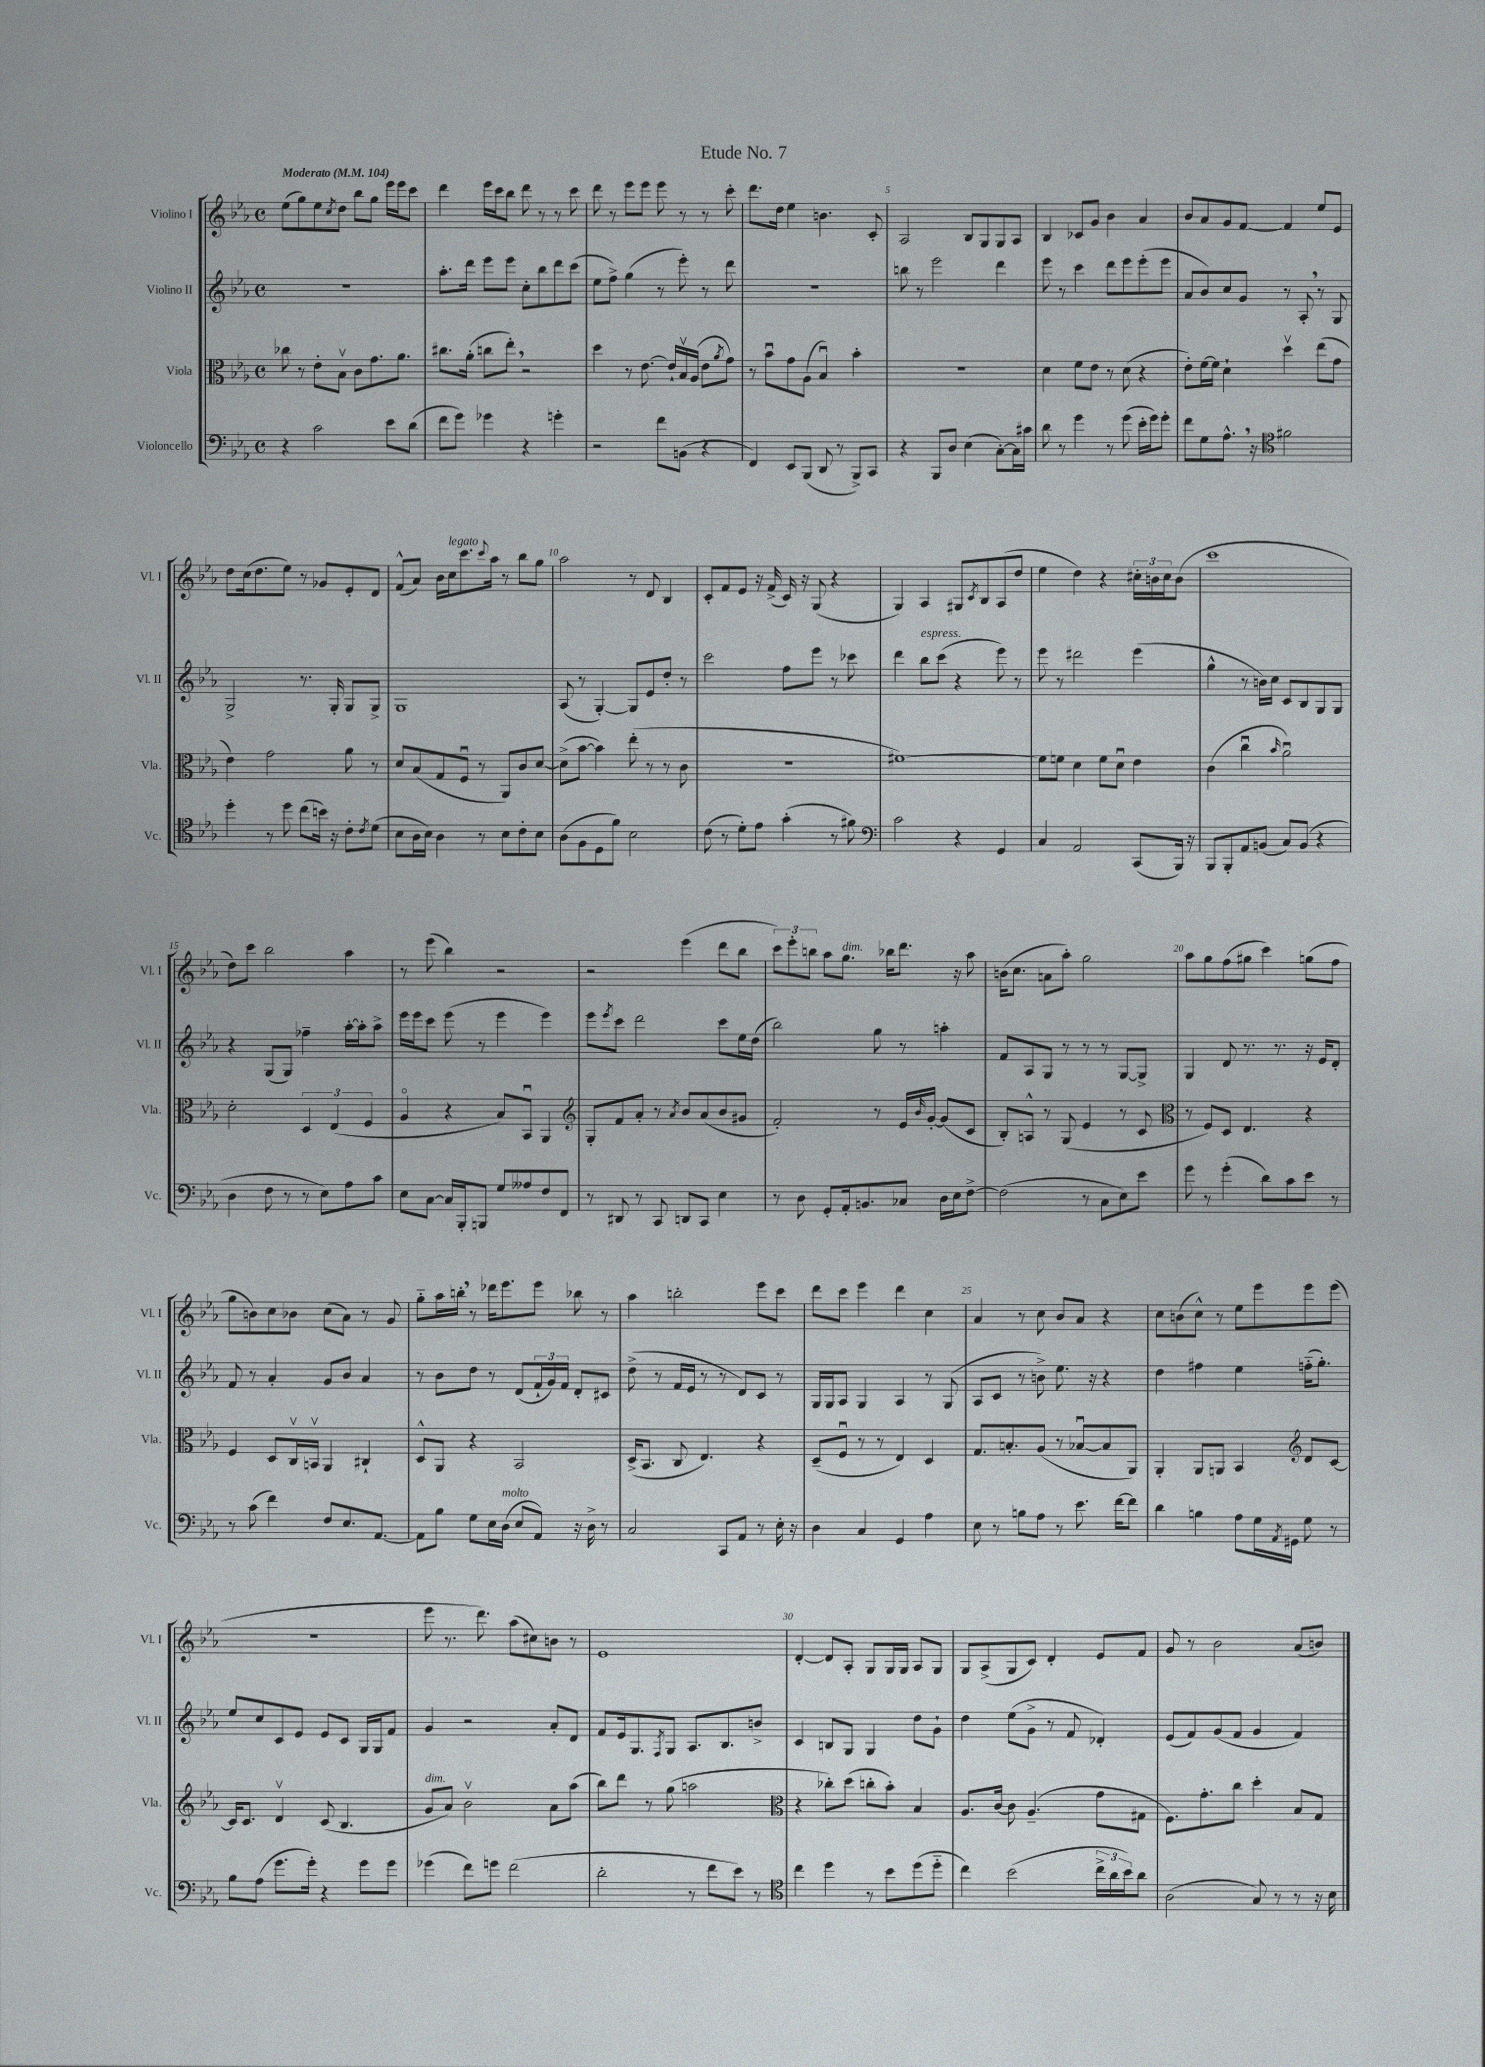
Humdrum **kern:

**kern	**kern	**kern	**kern
*staff4	*staff3	*staff2	*staff1
*clefF4	*clefC3	*clefG2	*clefG2
*k[b-e-a-]	*k[b-e-a-]	*k[b-e-a-]	*k[b-e-a-]
*M4/4	*M4/4	*M4/4	*M4/4
*met(c)	*met(c)	*met(c)	*met(c)
*MM104	*MM104	*MM104	*MM104
4r	8cc-	1r	(8ee-
.	8r	.	8gg)
2c	8e-'	.	8ee-
.	.	.	8qcc
.	8B-v	.	8dd
.	8c	.	8bb-
.	8.g	.	8gg
8e-	.	.	16eee-
.	8.a-	.	16eee-
(8d	.	.	8ccc
=	=	=	=
8f	8.cc#	8.aa-'	4ddd
8g)	.	.	.
.	(16a-'	16ddd	.
4g-	8cc	8eee-	16eee-
.	.	.	16ccc
.	8ee-')	8eee-	8bb-
4r	2r	8cc'	8ddd
.	.	8bb-	8r
4g'	.	8ddd	8r
.	.	(8ccc	8ccc
=	=	=	=
2r	4dd	8ee-	8ddd
.	.	8ff^)	8r
.	8r	(4gg	8eee-
.	[8.e-	.	8eee-
8f	.	8r	8eee-
.	16e-`]	.	.
(8BB	16B-v	8eee-')	8r
.	(16A-	.	.
4r	8e-	8r	8r
.	8qa-	.	.
.	8g)	8ddd	8ccc'
=	=	=	=
4FF)	8r	1r	8.ddd
.	8b-u	.	.
.	.	.	16dd
8EE-	8g	.	4ee-
(8BBB-	(8A-	.	.
8DD	4B-u)	.	4.b
8r	.	.	.
8BBB-^)	4b-'	.	.
8CC	.	.	8c'
=	=	=	=
4r	1r	8bb	2A-
.	.	8r	.
8BBB-	.	2eee-	.
8D	.	.	.
(4E-	.	.	8B-
.	.	.	8G
[8C')	.	4ddd	8G
16C]	.	.	8A-
16c#	.	.	.
=	=	=	=
8d	4d	8eee-	4B-
8r	.	8r	.
4g	8f	4ccc	8c-
.	8e-	.	8g
8r	8r	8ddd	4b-
(8g	(8d	8eee-	.
16e-'	4r	(8eee-'	4a-
16g)	.	.	.
8g'	.	8eee-	.
=	=	=	=
8f	8e-')	8a-	8b-
8G	[16f	8b-)	8a-
.	16f]	.	.
8.A-^^	4d`	8cc	8g
.	.	8g	[8f
16r	.	.	.
*clefC4	*	*	*
2f#	4ddv	8r	4f]
.	.	8A-'	.
.	(8ee-	8r	8ee-
.	8g	8G	8e-
=	=	=	=
4dd'	4e-)	2G^	8dd
.	.	.	(16cc
.	.	.	8.dd
8r	2g	.	.
8dd	.	.	8ee-)
(8cc	.	8.r	8r
16b)	.	.	8g-
16r	.	16G'	.
8c'	8a-	8G	8e-'
8qc	.	.	.
(8d	8r	8G^	8d
=	=	=	=
8B-	8d	1G	(8f^^
16A-	(8B-	.	8a-)
16B-)	.	.	.
4A-	8G	.	16b-
.	.	.	16cc
.	8Fu	.	8.ccc
8r	8r	.	.
.	.	.	8qqccc
.	.	.	16aa-
8B-	8AA-)	.	8r
8c'	8c	.	8bb-
8B-	[8d	.	8gg
=	=	=	=
(8A-	(8d^]	(8A-	2aa-
8F	[8b-	8r	.
8D	4b-])	[4G')	.
8f)	.	.	.
2B-	(8ee-'	8G]	8r
.	8r	8e-	8d
.	8r	8dd'	4B-
.	8c	8r	.
=	=	=	=
(8c	1r	2ccc	8c'
8r	.	.	8f
8d')	.	.	8e-
8e-	.	.	16r
.	.	.	(16f^
(4g'	.	8ff	16c)
.	.	.	16r
.	.	8eee-	(8G
8r	.	8r	4r
8f#)	.	8ccc-	.
=	=	=	=
*clefF4	*	*	*
2c	[1f#)	4ddd	4G)
.	.	8bb-	4A-
.	.	(8ccc	.
4r	.	4r	8G#
.	.	.	8qc
.	.	.	8B-
4GG	.	8eee-)	(8A-
.	.	8r	8dd
=	=	=	=
4C	8f#]	8eee-	4ee-
.	8f	8r	.
2AA-	4d	2ddd#	4dd)
.	8f	.	4r
.	8du	.	.
(8CC	4e-	(4eee-	24cc#'
.	.	.	24b
.	.	.	24cc#
16BBB-)	.	.	(8b
16r	.	.	.
=	=	=	=
8BBB-	(4c	4gg^^	1ccc
8BBB-'	.	.	.
8AA-	4ccu	8r	.
(8BB	.	16b)	.
.	.	16cc	.
.	16qqb-	.	.
8C)	2a-u)	8c	.
(8BB	.	8B-	.
4r	.	8G	.
.	.	8G	.
=	=	=	=
4D	2d'	4r	8dd)
.	.	.	8ccc
8F	.	(8G	2bb-
8r	.	8G)	.
8r	6D	4ff-~	.
8E-)	.	.	.
.	(6E-	.	.
8A-	.	[16aa-'	4aa-
.	.	16aa-']	.
.	6F	.	.
8c	.	8aa-^	.
=	=	=	=
8E-	4A-o	16eee-	8r
.	.	16eee-	.
[8C	.	8ccc	(8eee-
16C]	4r	(8eee-	4bb-)
16BBB-'	.	.	.
8BBB	.	8r	.
8G	8B-)	4eee-	2r
8A--	8BB-u	.	.
8F	4AA-	4eee-)	.
8FF	.	.	.
=	=	=	=
*	*clefG2	*	*
8r	8G'	8eee-	2r
.	.	8qeee-	.
8DD#	8f	8ccc	.
8r	8a-'	2ddd	.
8CC	8r	.	.
.	8qa-	.	.
8DD	8b-	.	(4eee-
8CC	(8a-	.	.
4E-	8b-	8ccc	8ddd
.	8g#	16ee-	8bb-
.	.	(16dd	.
=	=	=	=
8r	2f')	2bb-)	12ccc)
.	.	.	12eee-'
8D	.	.	.
.	.	.	12bb
8GG'	.	.	8aa-
16AA-'	.	.	8.gg
8.BB	.	.	.
.	8r	8gg	.
.	.	.	16bb-
8C-	16e-	8r	8.ddd
.	16qqb-	.	.
.	[16g'	.	.
16D	(8g]	4aa'	.
16E-	.	.	16r
[8F^	8c	.	8aa-
=	=	=	=
(2F]	8B-')	8f	(16b
.	.	.	8.cc
.	8A^^	8A-	.
.	8r	8G	8a
.	(8G	8r	8aa-')
8r	4e-	8r	2gg
8C	.	8r	.
8E-)	8r	[8G	.
8e-	8c	8G^]	.
=	=	=	=
*	*clefC3	*	*
8g	8r	4G	8aa-
8r	8F)	.	8gg
(4g'	8D	8d	(8ff
.	4.E-	8.r	8gg#
8d)	.	.	4ccc)
.	.	8.r	.
8c	.	.	.
8e-	4r	16r	(8gg
.	.	16e-	.
8r	.	8d'	8ff
=	=	=	=
8r	4F	8f	8gg
(8c	.	8r	8b)
4f)	8D	4a-'	8cc
.	16Cv	.	8b-
.	16BBv	.	.
8F	4AA-	8g	(8cc
8.E-	.	8b-	8a-)
.	4C#`	4a-	8r
[8.AA-	.	.	.
.	.	.	8g
=	=	=	=
8AA-]	8D^^	8r	8gg'~
8B-	8AA-	8b-	16aa-
.	.	.	16bb'
8G	4r	8dd	8r
16E-	.	8r	16ddd-
(16D	.	.	8.eee-
8E-	2BB-	(8d	.
8AA-)	.	24f`	8eee-
.	.	24g)	.
.	.	24f	.
16r	.	8d'	8bb-
16D^	.	.	.
8r	.	8c#	8r
=	=	=	=
2C	(16D^	(8dd^	4aa-
.	8.BB-	.	.
.	.	8r	.
.	8C	16f	2bb'
.	.	16e-	.
.	4.E-)	8r	.
8CC	.	8r	.
8AA-	.	8d)	.
8r	4r	8c	8eee-
16E-'	.	8r	8ccc
16r	.	.	.
=	=	=	=
4D	(8D~	16G	8ddd
.	.	16G	.
.	8Fu	8A-	8ccc
4C	8r	4G	4eee-
.	8r	.	.
4GG	4E-)	4A-	4ddd
4A-	4D	8r	4cc
.	.	(8G	.
=	=	=	=
8E-	8.G	8A-	4a-
8r	.	8c	.
.	8.B'	.	.
8B	.	8r	8r
8A-	(8A-	8b^)	8cc
8r	8r	8.ee-	8b-
8.e-	[8B-u	.	8a-
.	.	16r	.
.	8B-]	4r	4r
[16f	.	.	.
8f]	8AA-)	.	.
=	=	=	=
4d	4AA-'	4dd	8cc
.	.	.	(8b
4B	8AA-	4ff#	8cc^^)
.	8AA	.	8r
8A-	4BB-	4ee-	8ee-
16G	.	.	8eee-
8qAA-	.	.	.
16GG#	.	.	.
*	*clefG2	*	*
8G	8d	(16ff'~	8eee-
.	.	8.gg')	.
8r	[8c	.	(8eee-
=	=	=	=
8B-	16c]	8ee-	1r
.	8.c	.	.
(8A-	.	8cc	.
8.g	4dv	8c	.
.	.	8e-	.
16g')	.	.	.
4r	(8c	8e-	.
.	4.B-	8c	.
8g	.	16G	.
.	.	16G	.
8g	.	8f	.
=	=	=	=
(4g-	8g	4g	8eee-
.	8a-)	.	8.r
8f)	2b-v	2r	.
.	.	.	8.ddd)
8g	.	.	.
(2f	.	.	(8aa-
.	.	.	8cc#)
.	8a-	8a-'	8b
.	(8aa-	8d	8r
=	=	=	=
2d'	8bb-)	8f	1e-
.	8ddd	16e-	.
.	.	8.G	.
.	8r	.	.
.	.	8qF	.
.	(8gg	8G	.
8r	2aa	8.A-	.
8f	.	.	.
.	.	8.B-	.
8e-)	.	.	.
8r	.	8b^	.
=	=	=	=
*clefC4	*clefC3	*	*
4cc	4r	4c	[4d'
4dd	8cc-')	8B	8d]
.	(8dd	8G	8A-'
8r	8cc'	4G	8G
8b-	8b-')	.	16G
.	.	.	16G
(8dd	4B-	8dd	8A-
8dd'~	.	8g`	8G
=	=	=	=
4cc)	8.A-	4dd	8G
.	.	.	(8A-^
.	[16c	.	.
(2b-	8c]	(8ee-	8G
.	(4.A-~	8g^	8c)
.	.	8r	4d'
.	.	8f	.
24cc^	8g	4d-')	8e-
24a-	.	.	.
24b-)	.	.	.
8a-	8G#	.	8f
=	=	=	=
(2A-	8.F)	(8e-	8g
.	.	8f)	8r
.	8.g'	.	.
.	.	(8g	2b-
.	8cc	8f	.
8G)	4dd'	4g	.
8r	.	.	.
8r	8B-	4f)	(8a-
16r	8G	.	8b)
16B-	.	.	.
==	==	==	==
*-	*-	*-	*-
